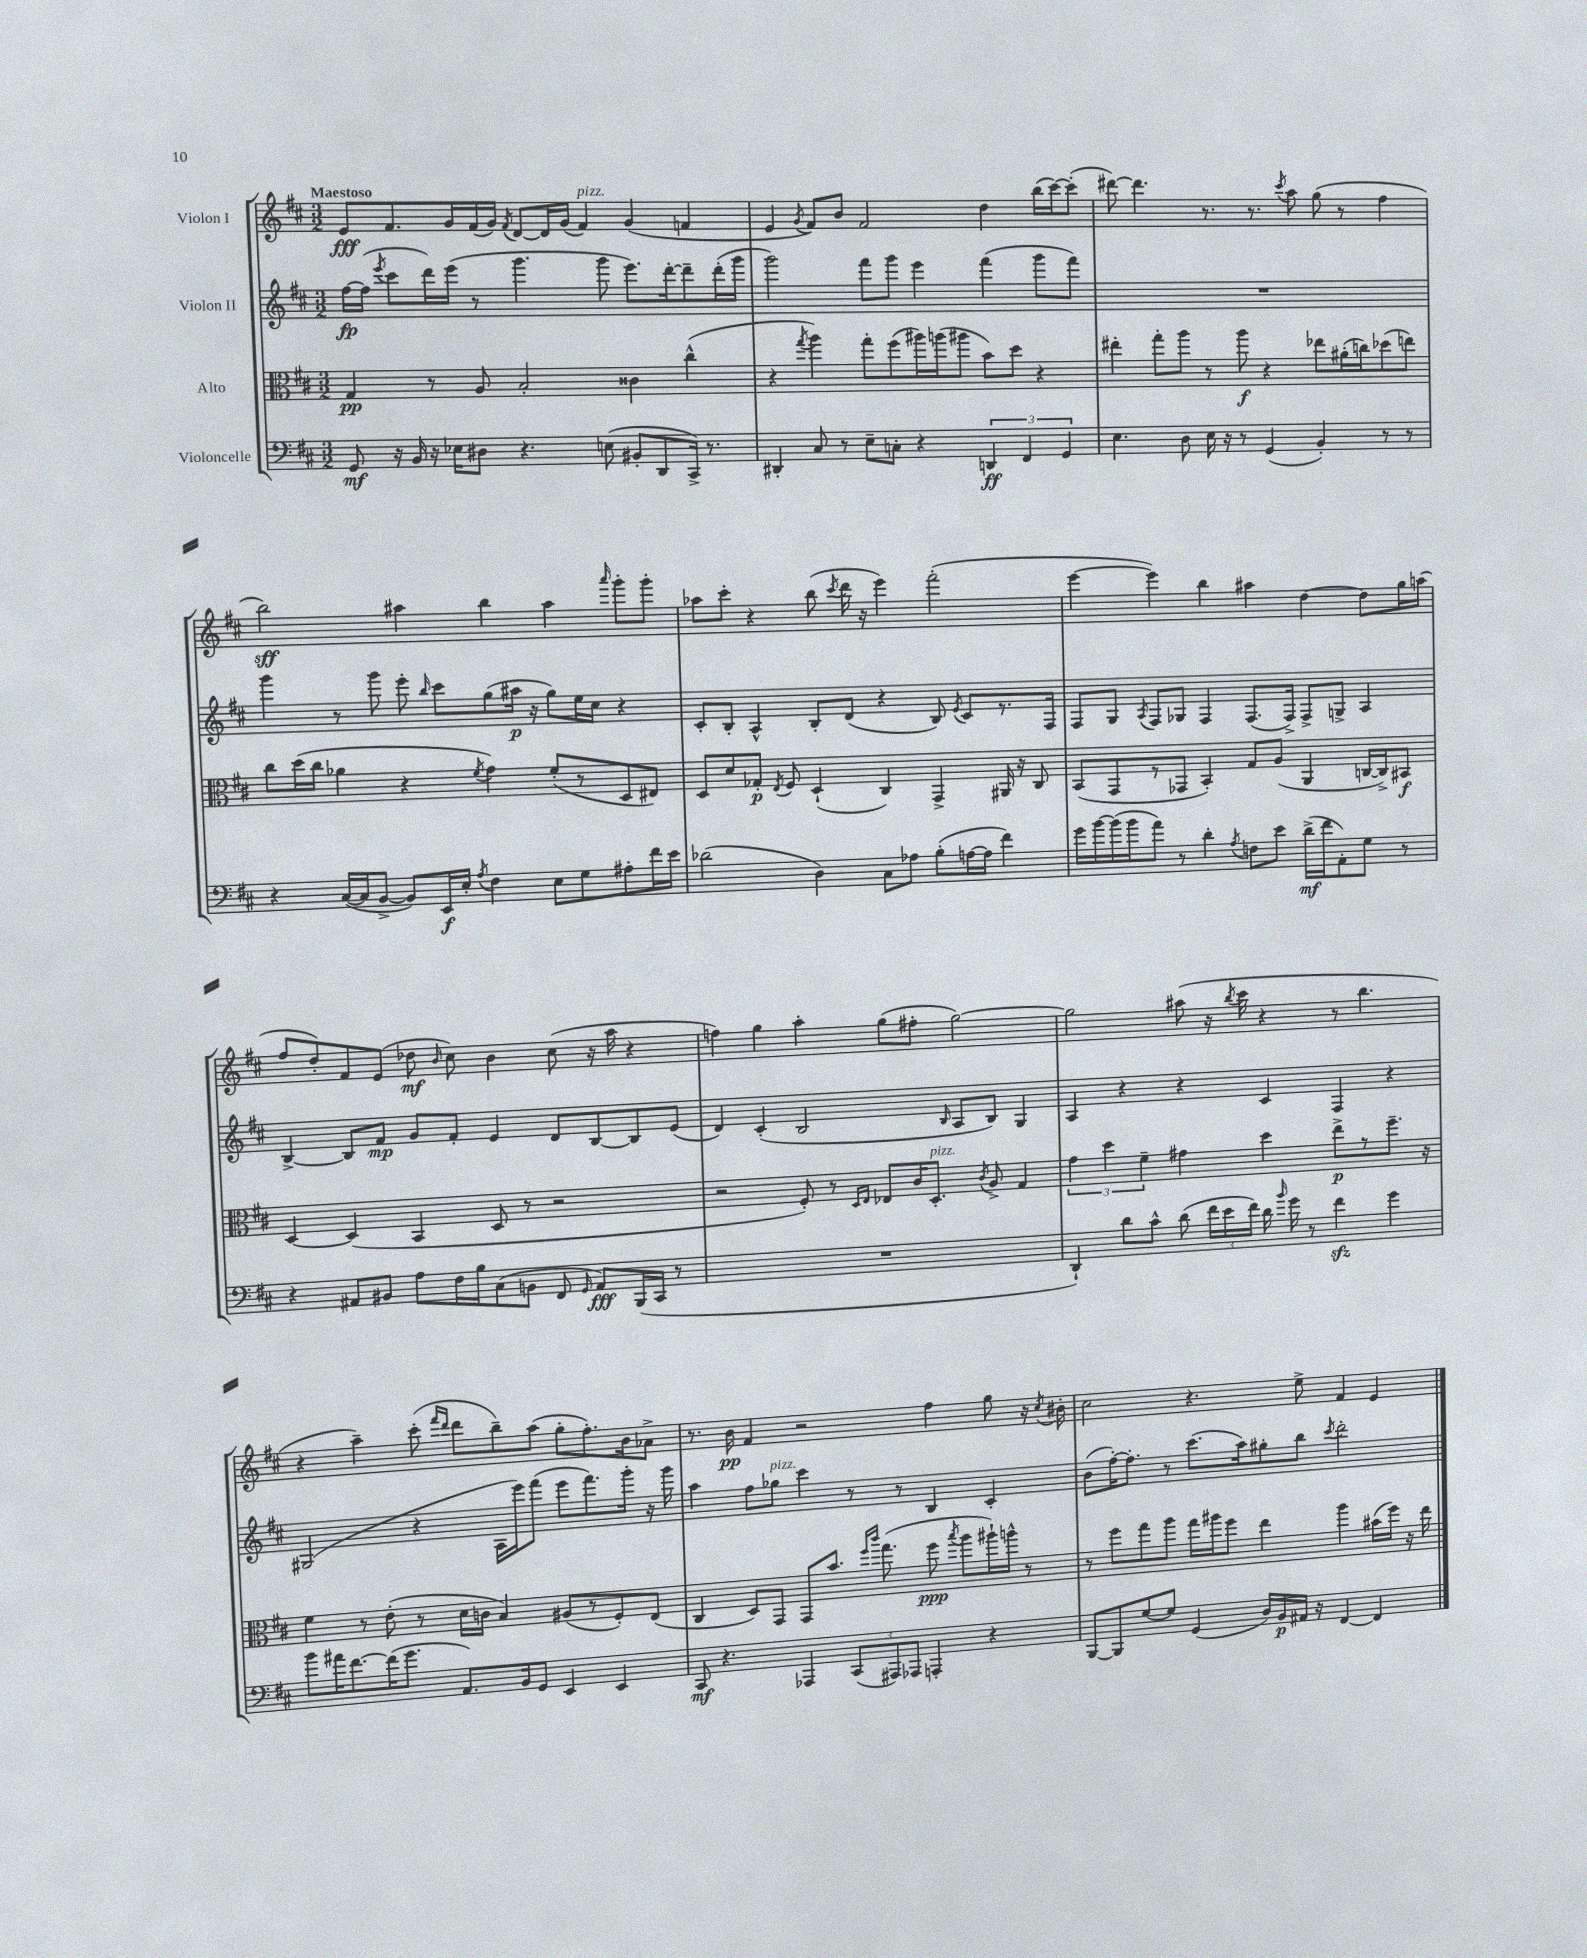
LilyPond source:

<<
\new StaffGroup <<
\new Staff = "s0" \with { instrumentName = "Violon I" } {
    \clef treble \key d \major \numericTimeSignature \time 3/2 \tempo "Maestoso"
    \autoBeamOff e'8[\fff fis'8. g'16 fis'16( g'16]) \acciaccatura { fis'8 } d'8[~ d'16 g'16]( fis'4^\markup { \italic "pizz." }) g'4( f'4 |
    e'4 \acciaccatura { g'8 } fis'8[) b'8] fis'2 d''4 b''16[( cis'''16~) cis'''8]-.( |
    dis'''8~) dis'''4. r8. r8. \acciaccatura { cis'''8 } a''8 g''8( r8 fis''4 |
    b''2\sff) ais''4 b''4 ais''4 \grace { a'''16 } g'''8[-. g'''8]-. |
    aes''8[ cis'''8]-. r4 b''8( \acciaccatura { cis'''8 } d'''16 r16 e'''4) fis'''2-.( |
    e'''4~ e'''4) b''4 ais''4 d''4~ d''8[ g''16 a''16]( |
    fis''8[ d''8-.) fis'8 e'8]( des''8\mf \grace { b'16 } cis''8) b'4 cis''8( r16 a''16 r4 |
    f''4) g''4 a''4-. g''8[( fis''8]-. g''2~) |
    g''2 ais''8( r16 \acciaccatura { b''8 } cis'''16 r4 r8 b''4. |
    r4 a''4--) cis'''8-.( \grace { fis'''16[ d'''16] } d'''8[ b''8--) a''8]( g''8[-. fis''8.-.) b'16 aes'8]-> |
    r8. b'16\pp fis'4 r2 fis''4 g''8 r16 \acciaccatura { cis''8 } bis'16-. |
    cis''2 r4. e''8-> fis'4 e'4 \bar "|." |
}
\new Staff = "s1" \with { instrumentName = "Violon II" } {
    \clef treble \key d \major \numericTimeSignature \time 3/2
    \autoBeamOff fis''16[~\fp fis''16]( \acciaccatura { e'''8 } cis'''8[ d'''16) e'''16]( r8 g'''4. g'''8 e'''8.[) d'''16~-. d'''8-- d'''16-.( g'''16] |
    g'''2) fis'''8[ g'''8] e'''4 fis'''4( g'''8[ fis'''8]) |
    R1. |
    g'''4 r8 g'''8 e'''8-. \grace { b''16 } cis'''8[ g''8( ais''16]\p r16 g''8[) e''16 cis''16] r4 |
    cis'8[-. b8]-. a4-^ b8[-. d'8]( r4 b8) \acciaccatura { e'8 } cis'8[ r8. fis16] |
    fis8[ g8] \acciaccatura { a8 } fis8[ ges8] fis4 fis8.[( fis16]->) fis8[-> g8]-> a4 |
    b4~-> b8[ fis'8]\mp g'8[ fis'8]-. e'4 d'8[ b8~ b8 e'8]( |
    d'4) cis'4-.( b2 \grace { b16 } a8[ b8]) g4 |
    a4 r4 r4 cis'4 fis4 r4 |
    gis2( r4 a16[ e'''16) fis'''8]( e'''8[ fis'''8.) g'''16]-. r16 g'''16 |
    a''4 fis''8[ ges''8]^\markup { \italic "pizz." } cis'''4 r8 r8 b4 cis'4-. |
    b'8[( fis''16~-.) fis''8.]-. r8 cis'''8.[( a''16) gis''8-. b''8] \acciaccatura { cis'''8 } d'''2-. \bar "|." |
}
\new Staff = "s2" \with { instrumentName = "Alto" } {
    \clef alto \key d \major \numericTimeSignature \time 3/2
    \autoBeamOff g4\pp r8 a8 b2-. cisis'4 cis''4-^( |
    r4 \acciaccatura { g''8 } a''4) g''8[-. fis''8( ais''16) a''16( ais''8] b'8[) d''8] r4 |
    eis''4-. g''8[-. a''8] r8 a''8\f r4 ees''8[ ais'16-.( c''16) des''8( e''8]) |
    cis''8[ d''16( cis''16] aes'4 r4 \acciaccatura { fis'8 } g'4) fis'8[-.( r8 d8 eis8]) |
    d8[ d'8 ges8]-.\p \acciaccatura { e8 } fis8 d4-!( cis4) g,4-> ais,16 r16 cis8 |
    b,8[( g,8 r8 ges,8] b,4-.) g8[ a8]( a,4 c16[~ c16->) bis,8]\f |
    d4~ d4( b,4 d8 r8 r2 |
    r2 fis8-.) r8 \grace { d16[ e16] } ees8[ cis'16 d8.]-.^\markup { \italic "pizz." } \acciaccatura { cis'8 } a8-> g4 |
    \tuplet 3/2 { g'4 d''4 fis'4-- } gis'4 d''4 e''8[->\p r8 fis''8.]-- r16 |
    fis'4 r8 e'8-.( r8 d'16[ c'16] b4) ais8[( r8 fis8-.) e8]( |
    cis4 d8[) g,8] g,8[ b'8.] \grace { fis''16[ cis'''16] } g''8.( fis''8\ppp \acciaccatura { b''8 } a''8[ ais''16-!) a''16]-^ r8 |
    r8 fis''8[ g''8 a''8] g''16[ ais''16 fis''8] e''4 ais''4 bis'16[( fis''16]) r16 e''16 \bar "|." |
}
\new Staff = "s3" \with { instrumentName = "Violoncelle" } {
    \clef bass \key d \major \numericTimeSignature \time 3/2
    \autoBeamOff g,8\mf r16 b,16 r16 ees16[ dis8] r4. e8( bis,8[-. d,8 cis,16]->) r8. |
    dis,4-. cis8 r8 e8[-- c8]-. r4 \tuplet 3/2 { d,4\ff fis,4 g,4 } |
    e4. d8 e16 r16 r8 g,4( b,4-.) r8 r8 |
    r4 cis16[~( cis16 b,8]~-> b,8[) e,16\f e16]-. \acciaccatura { a8 } fis4 e8[ g8 ais8-. fis'16 e'16] |
    des'2( d4) cis8[ aes8] b8[-.( a16~ a16] fis'4) |
    g'16[ b'16~ b'16( b'16 a'8]) r8 d'4-. \acciaccatura { a8 } f8[ e'8] d'16[->\mf( fis'16 a,8-.) g8] r8 |
    r4 ais,8[ bis,8] a8[ fis16 b16 cis8( b,8] fis,8 \grace { g,16 } ais,8[\fff) b,,16( cis,16] r8 |
    R1. |
    d,4-!) d'8[ cis'8]-^ d'8( \tuplet 3/2 { fis'16[ e'16 fis'16]) } d'16 \grace { b'16 } g'16 r8 fis'4\sfz g'4 |
    b'8[ ais'16 fis'8.~ fis'16( g'8.] a,8.[) b,16 g,8] e,4 e,4 |
    cis,8\mf r4. aes,,4 \tuplet 3/2 { cis,8[( ais,,8) aes,,8] } a,,4-. r4 |
    b,,8[~ b,,8 g8~ g8] g,4( d16[) b,16\p ais,16] r16 fis,4~ fis,4 \bar "|." |
}
>>
>>
\layout { \context { \Score \remove "Bar_number_engraver" } }
